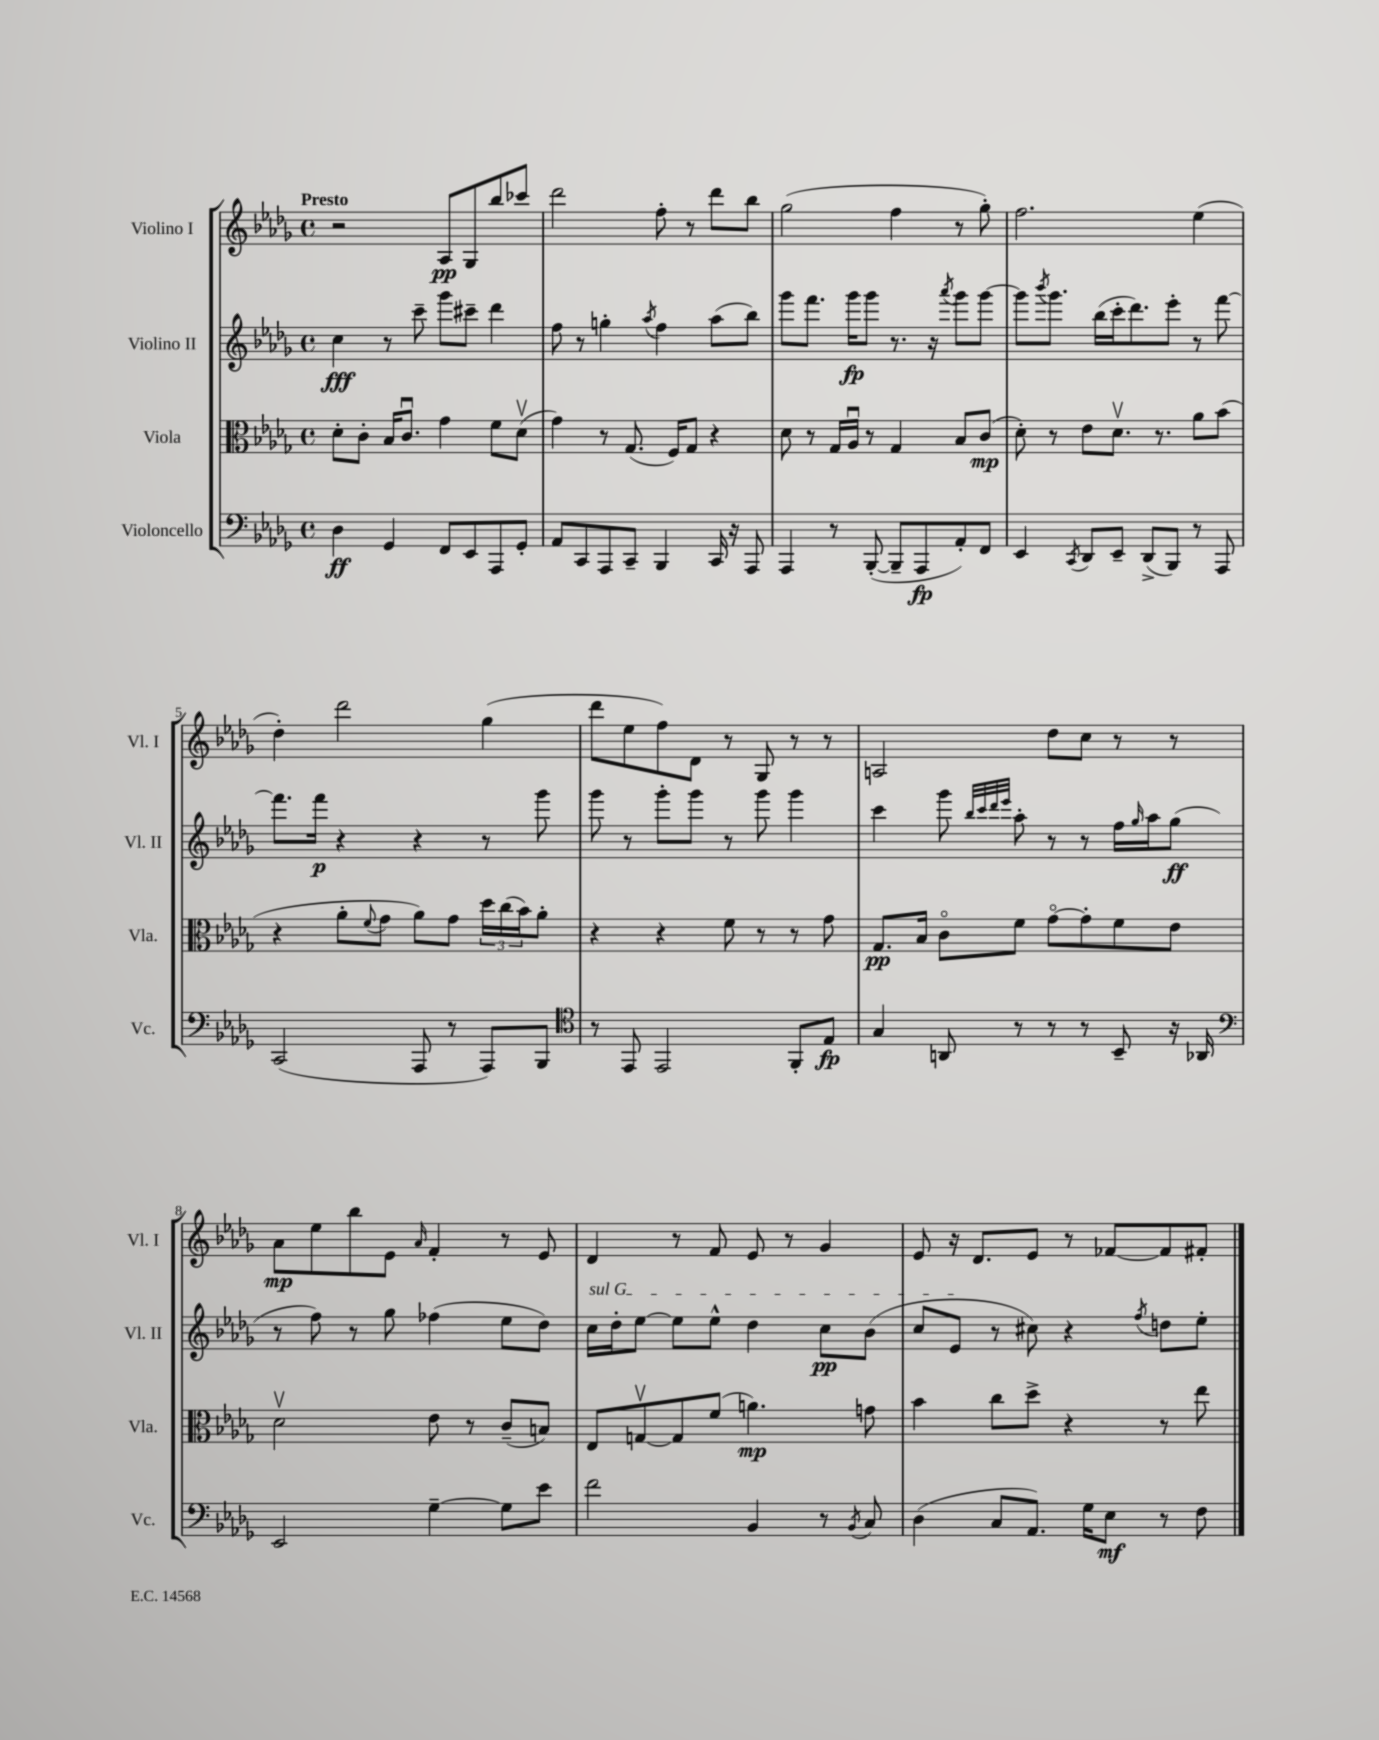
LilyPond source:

<<
\new StaffGroup <<
\new Staff = "s0" \with { instrumentName = "Violino I" shortInstrumentName = "Vl. I" } {
    \clef treble \key des \major \defaultTimeSignature \time 4/4 \tempo "Presto"
    r2 aes8\pp ges8 bes''8 ces'''8 |
    des'''2 f''8-. r8 des'''8 bes''8 |
    ges''2( f''4 r8 ges''8-.) |
    f''2. ees''4( |
    des''4-.) des'''2 ges''4( |
    des'''8 ees''8 f''8) des'8 r8 ges8 r8 r8 |
    a2 des''8 c''8 r8 r8 |
    aes'8\mp ees''8 bes''8 ees'8 \grace { aes'16 } f'4-. r8 ees'8 |
    des'4 r8 f'8 ees'8 r8 ges'4 |
    ees'8 r16 des'8. ees'8 r8 fes'8~ fes'8 fis'8-. \bar "|." |
}
\new Staff = "s1" \with { instrumentName = "Violino II" shortInstrumentName = "Vl. II" } {
    \clef treble \key des \major \defaultTimeSignature \time 4/4
    c''4\fff r8 c'''8-- ges'''8 cis'''8-- des'''4 |
    f''8 r8 g''4-. \acciaccatura { aes''8 } f''4 aes''8( bes''8) |
    ges'''8 f'''8. ges'''16\fp ges'''8 r8. r16 \acciaccatura { aes'''8 } ges'''8 ges'''8~ |
    ges'''8 \acciaccatura { bes'''8 } ges'''8. bes''16( c'''16-. des'''8.) ees'''8-. r8 f'''8~ |
    f'''8. f'''16\p r4 r4 r8 ges'''8 |
    ges'''8 r8 ges'''8-. ges'''8 r8 ges'''8 ges'''4 |
    c'''4 ges'''8 \grace { bes''32 c'''32 des'''32 ees'''32 } aes''8-. r8 r8 f''16 \grace { ges''16 } aes''16 ges''8\ff( |
    r8 f''8) r8 ges''8 fes''4( ees''8 des''8) |
    \once \override TextSpanner.bound-details.left.text = \markup { \italic "sul G" } c''16\startTextSpan des''16-. ees''8~ ees''8 ees''8-^ des''4 c''8\pp bes'8( |
    c''8 ees'8\stopTextSpan r8 cis''8) r4 \acciaccatura { f''8 } d''8 ees''8-. \bar "|." |
}
\new Staff = "s2" \with { instrumentName = "Viola" shortInstrumentName = "Vla." } {
    \clef alto \key des \major \defaultTimeSignature \time 4/4
    des'8-. c'8-. bes16 c'8.\downbow ges'4 f'8 des'8\upbow( |
    ges'4) r8 ges8.( f16) ges8 r4 |
    des'8 r8 ges16 aes16\downbow r8 ges4 bes8 c'8\mp( |
    des'8-.) r8 ees'8 des'8.\upbow r8. aes'8 bes'8( |
    r4 aes'8-. \appoggiatura { f'8 } ges'8 aes'8) ges'8 \tuplet 3/2 { des''16 c''16( bes'16) } aes'8-. |
    r4 r4 f'8 r8 r8 ges'8 |
    ges8.\pp bes16 c'8\flageolet f'8 ges'8~\flageolet ges'8-. f'8 ees'8 |
    des'2\upbow ees'8 r8 c'8--( b8) |
    ees8 g8~\upbow g8 f'8( a'4.\mp) g'8 |
    bes'4 c''8 des''8-> r4 r8 ees''8 \bar "|." |
}
\new Staff = "s3" \with { instrumentName = "Violoncello" shortInstrumentName = "Vc." } {
    \clef bass \key des \major \defaultTimeSignature \time 4/4
    des4\ff ges,4 f,8 ees,8 aes,,8 ges,8-. |
    aes,8 c,8 aes,,8 c,8-- bes,,4 c,16 r16 aes,,8 |
    aes,,4 r8 bes,,8~-.( bes,,8-- aes,,8\fp aes,8-.) f,8 |
    ees,4 \acciaccatura { c,8 } des,8 ees,8-- des,8->( bes,,8) r8 aes,,8 |
    c,2( aes,,8 r8 aes,,8) bes,,8 |
    \clef tenor r8 ees,8 ees,2 f,8-. ees8\fp |
    ges4 a,8 r8 r8 r8 bes,8-- r16 aes,16 |
    \clef bass ees,2 ges4~-- ges8 ees'8 |
    f'2 bes,4 r8 \acciaccatura { bes,8 } c8 |
    des4( c8 aes,8.) ges16 ees8\mf r8 f8 \bar "|." |
}
>>
>>
